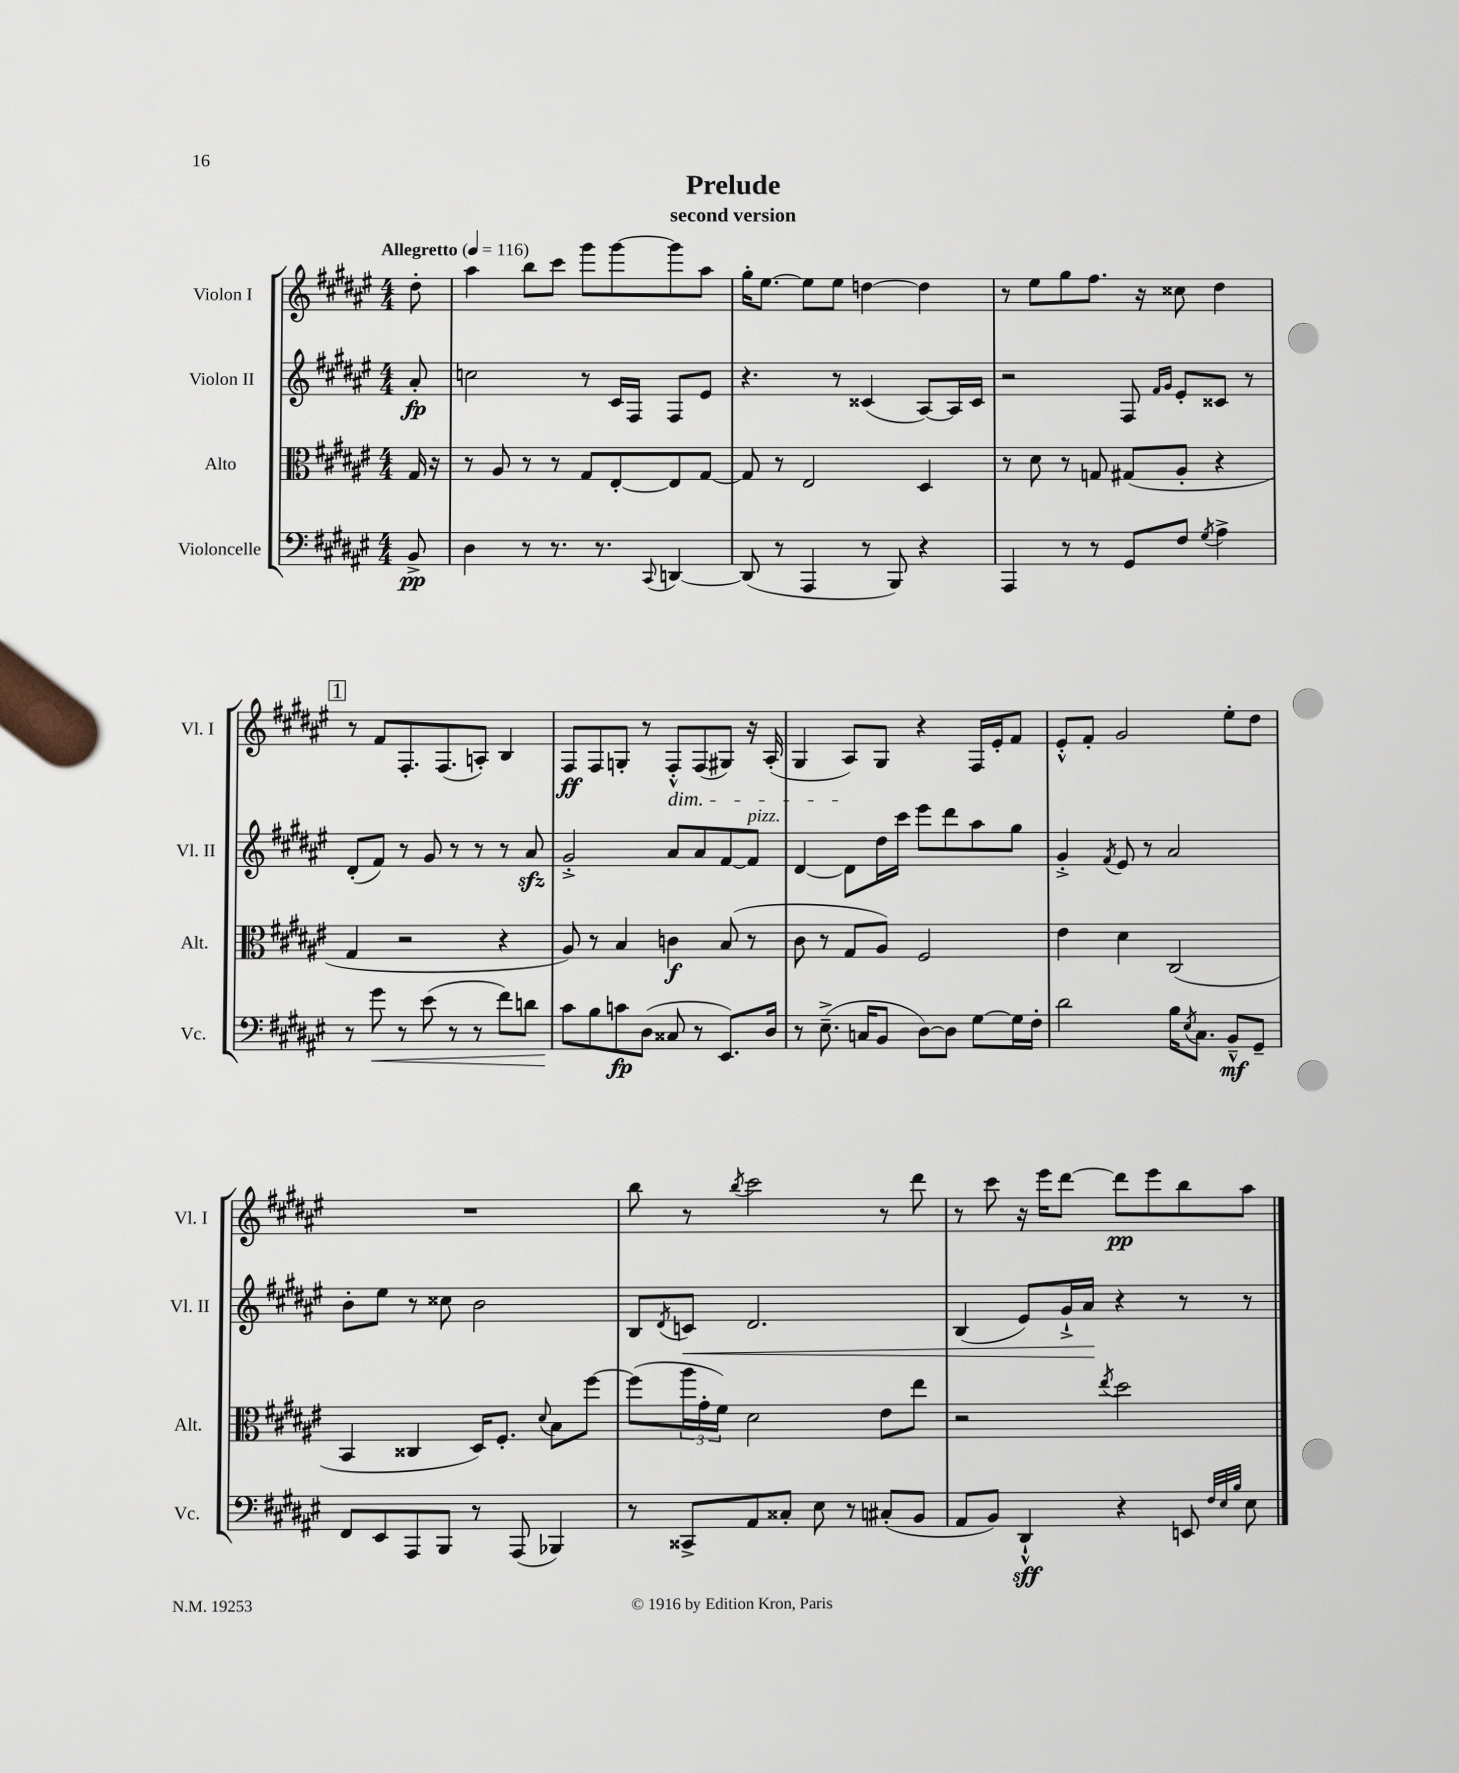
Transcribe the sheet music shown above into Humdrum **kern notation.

**kern	**dynam	**kern	**dynam	**kern	**dynam	**kern	**dynam
*part4	*part4	*part3	*part3	*part2	*part2	*part1	*part1
*staff4	*staff4	*staff3	*staff3	*staff2	*staff2	*staff1	*staff1
*I"Violoncelle	*	*I"Alto	*	*I"Violon II	*	*I"Violon I	*
*I'Vc.	*	*I'Alt.	*	*I'Vl. II	*	*I'Vl. I	*
*clefF4	*	*clefC3	*	*clefG2	*	*clefG2	*
*k[f#c#g#d#a#e#]	*	*k[f#c#g#d#a#e#]	*	*k[f#c#g#d#a#e#]	*	*k[f#c#g#d#a#e#]	*
*M4/4	*	*M4/4	*	*M4/4	*	*M4/4	*
*MM116	*	*MM116	*	*MM116	*	*MM116	*
=	=	=	=	=	=	=	=
!	!	!	!	!	!	!LO:TX:a:B:t=Allegretto	!
8BB^/	pp	16G#/	.	8a#'/	fp	8dd#'\	.
.	.	16r	.	.	.	.	.
=1	=1	=1	=1	=1	=1	=1	=1
4D#\	.	8r	.	2ccn\	.	4aa#\	.
.	.	8A#/	.	.	.	.	.
8r	.	8r	.	.	.	8bb\L	.
8.r	.	8r	.	.	.	8ccc#\J	.
.	.	8G#/L	.	8r	.	8ggg#\L	.
8.r	.	.	.	.	.	.	.
.	.	[8E#'/	.	16c#/LL	.	[8ggg#\	.
.	.	.	.	16F#/JJ	.	.	.
8qqCC#/	.	.	.	.	.	.	.
[4DDn/	.	8E#/]	.	8F#/L	.	8ggg#\]	.
.	.	[8G#/J	.	8e#/J	.	8aa#\J	.
=2	=2	=2	=2	=2	=2	=2	=2
(8DD/]	.	8G#/]	.	4.r	.	16gg#'\KL	.
.	.	.	.	.	.	[8.ee#\J	.
8r	.	8r	.	.	.	.	.
4AAA#/	.	2E#/	.	.	.	8ee#\L]	.
.	.	.	.	8r	.	8ee#\J	.
8r	.	.	.	(4c##X/	.	[4ddn\	.
8BBB/)	.	.	.	.	.	.	.
4r	.	4D#/	.	[8A#/L)	.	4dd\]	.
.	.	.	.	16A#/L]	.	.	.
.	.	.	.	16c##/JJ	.	.	.
=3	=3	=3	=3	=3	=3	=3	=3
4AAA#/	.	8r	.	2r	.	8r	.
.	.	8d#\	.	.	.	8ee#\L	.
8r	.	8r	.	.	.	8gg#\	.
8r	.	8Gn/	.	.	.	8.ff#\J	.
8GG#/L	.	(8G#X/L	.	8F#/	.	.	.
.	.	.	.	.	.	16r	.
.	.	.	.	16qqf#/LL	.	.	.
.	.	.	.	16qqg#/JJ	.	.	.
8F#/J	.	8A#'/J	.	8e#'/L	.	8cc##X\	.
8qG#/	.	.	.	.	.	.	.
4A#^\	.	4r	.	8c##X/J	.	4dd#\	.
.	.	.	.	8r	.	.	.
!!LO:LB:g=z
!!LO:REH:place=s1:t=1
=4	=4	=4	=4	=4	=4	=4	=4
8r	.	4G#/	.	(8d#'/L	.	8r	.
!	!LO:HP:b	!	!	!	!	!	!
8g#\	<	.	.	8f#/J)	.	8f#/L	.
8r	.	2r	.	8r	.	8.F#'/	.
(8e#\	.	.	.	8g#/	.	.	.
.	.	.	.	.	.	(8.F#/	.
8r	.	.	.	8r	.	.	.
8r	.	.	.	8r	.	8An'/J)	.
8f#\L)	.	4r	.	8r	.	4B/	.
8dn\J	.	.	.	8a#zz/	.	.	.
=5	=5	=5	=5	=5	=5	=5	=5
8c#\L	.	8A#/)	.	2g#'^/	.	8F#/L	ff
8B\	[	8r	.	.	.	8F#/	.
8cn\	fp	4B/	.	.	.	8Gn'/J	.
(8D#\J	.	.	.	.	.	8r	.
!	!	!	!	!	!	!LO:TX:b:i:t=dim.	!
8C##X/	.	4cn\	f	8a#/L	.	8F#'^^/L	.
8r	.	.	.	8a#/	.	(8F#/	.
8.EE#/L)	.	(8B/	.	[8f#/	.	8G#X/J)	.
!	!	!	!	!LO:TX:a:i:t=pizz.	!	!	!
.	.	8r	.	8f#/J]	.	16r	.
16D#/Jk	.	.	.	.	.	(16A#'/	.
=6	=6	=6	=6	=6	=6	=6	=6
8r	.	8c#\	.	[4d#/	.	4G#/	.
(8.E#~^\	.	8r	.	.	.	.	.
.	.	8G#/L	.	8d#\L]	.	8A#/L)	.
16Cn/KL	.	.	.	.	.	.	.
8BB/J	.	8A#/J)	.	16dd#\L	.	8G#/J	.
.	.	.	.	16ccc#\JJ	.	.	.
[8D#\L)	.	2F#/	.	8eee#\L	.	4r	.
8D#\J]	.	.	.	8ddd#\	.	.	.
[8G#\L	.	.	.	8aa#\	.	16F#/LL	.
.	.	.	.	.	.	16e#'/J	.
16G#\L]	.	.	.	8gg#\J	.	8f#/J	.
16F#'\JJ	.	.	.	.	.	.	.
=7	=7	=7	=7	=7	=7	=7	=7
2d#\	.	4e#\	.	4g#'^/	.	8e#'^^/L	.
.	.	.	.	.	.	8f#'/J	.
.	.	.	.	8qf#/	.	.	.
.	.	4d#\	.	8e#/	.	2g#/	.
.	.	.	.	8r	.	.	.
16B\KL	.	(2C#/	.	2a#/	.	.	.
8qE#/	.	.	.	.	.	.	.
8.C#\J	.	.	.	.	.	.	.
8BB~^^/L	mf	.	.	.	.	8ee#'\L	.
8GG#~/J	.	.	.	.	.	8dd#\J	.
!!LO:LB:g=z
=8	=8	=8	=8	=8	=8	=8	=8
8FF#/L	.	4BB/	.	8b'\L	.	1r	.
8EE#/	.	.	.	8ee#\J	.	.	.
8AAA#/	.	4C##X/	.	8r	.	.	.
8BBB/J	.	.	.	8cc##X\	.	.	.
8r	.	16D#/KL)	.	2b\	.	.	.
.	.	8.F#'/J	.	.	.	.	.
(8AAA#/	.	.	.	.	.	.	.
.	.	8qqd#/	.	.	.	.	.
4BBB-X/)	.	8B\L	.	.	.	.	.
.	.	[8ff#\J	.	.	.	.	.
=9	=9	=9	=9	=9	=9	=9	=9
8r	.	(8ff#\L]	.	8B/L	.	8bb\	.
.	.	.	.	8qd#/	.	.	.
!	!	!	!	!	!LO:HP:b	!	!
8CC##X^/L	.	24aa#\L	.	8cn/J	<	8r	.
.	.	24g#'\	.	.	.	.	.
.	.	24f#\JJ)	.	.	.	.	.
.	.	.	.	.	.	8qbb/	.
8AA#/	.	2d#\	.	2.d#/	.	2ccc#\	.
8C##X'/J	.	.	.	.	.	.	.
8E#\	.	.	.	.	.	.	.
8r	.	.	.	.	.	.	.
(8C#X'/L	.	8e#\L	.	.	.	8r	.
8BB/J	.	8ee#\J	.	.	.	8ddd#\	.
=10	=10	=10	=10	=10	=10	=10	=10
8AA#/L	.	2r	.	(4B/	.	8r	.
8BB/J)	.	.	.	.	.	8ccc#\	.
4DD#`^^/	sff	.	.	8e#/L)	.	16r	.
.	.	.	.	.	.	16eee#\KL	.
.	.	.	.	16g#`^/L	.	[8ddd#\J	.
.	.	.	.	16a#/JJ	.	.	.
.	.	8qee#/	.	.	.	.	.
4r	.	2dd#\	.	4r	[	8ddd#\L]	pp
.	.	.	.	.	.	8eee#\	.
8EEn/	.	.	.	8r	.	8bb\	.
32qqF#/LLL	.	.	.	.	.	.	.
32qqE#/	.	.	.	.	.	.	.
32qqB/JJJ	.	.	.	.	.	.	.
8E#\	.	.	.	8r	.	8aa#\J	.
==	==	==	==	==	==	==	==
*-	*-	*-	*-	*-	*-	*-	*-
